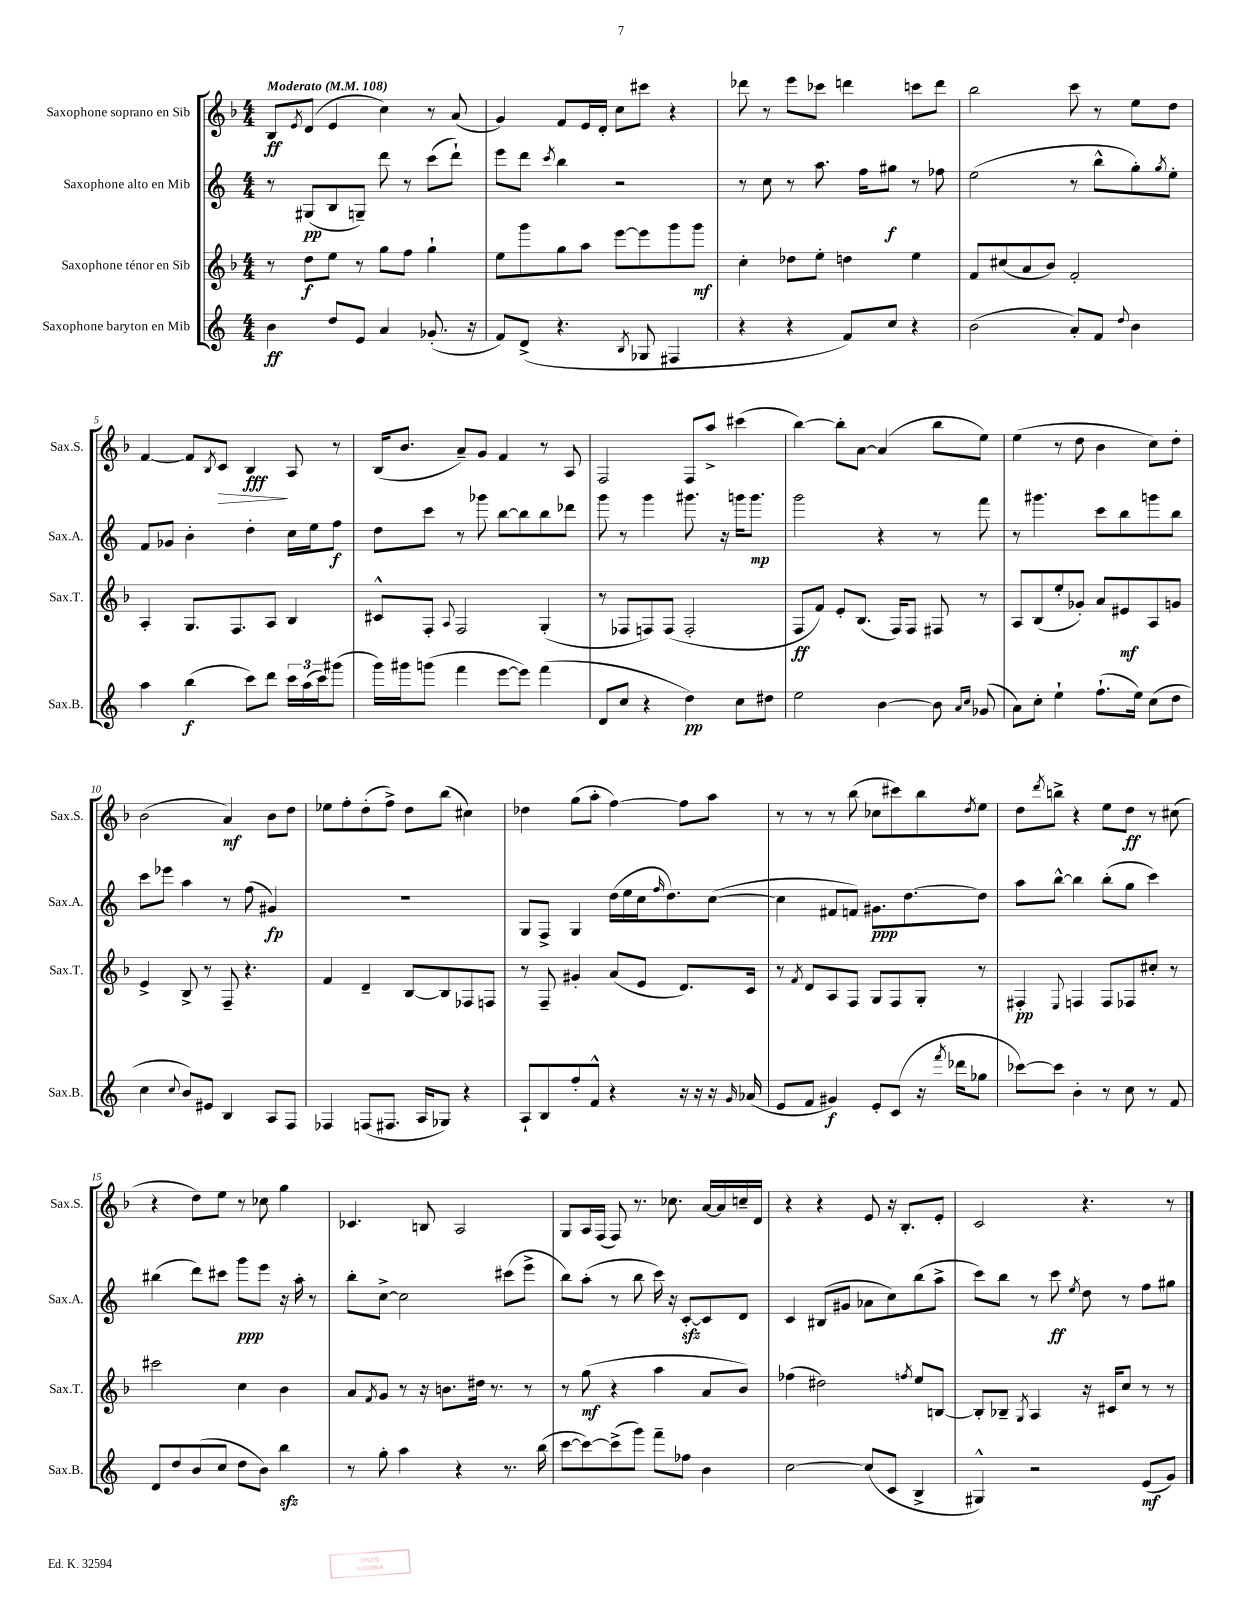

**kern	**dynam	**kern	**dynam	**kern	**dynam	**kern	**dynam
*part4	*part4	*part3	*part3	*part2	*part2	*part1	*part1
*staff4	*staff4	*staff3	*staff3	*staff2	*staff2	*staff1	*staff1
*I"Saxophone baryton en Mib	*	*I"Saxophone ténor en Sib	*	*I"Saxophone alto en Mib	*	*I"Saxophone soprano en Sib	*
*I'Sax.B.	*	*I'Sax.T.	*	*I'Sax.A.	*	*I'Sax.S.	*
*clefG2	*	*clefG2	*	*clefG2	*	*clefG2	*
*k[]	*	*k[b-]	*	*k[]	*	*k[b-]	*
*M4/4	*	*M4/4	*	*M4/4	*	*M4/4	*
*MM108	*	*MM108	*	*MM108	*	*MM108	*
=1	=1	=1	=1	=1	=1	=1	=1
!	!	!	!	!	!	!LO:TX:a:B:t=Moderato	!
4b\	ff	8r	.	8r	.	8B-/L	ff
.	.	.	.	.	.	8qe/	.
.	.	8dd\L	f	(8G#X/L	pp	(8d/J	.
8dd/L	.	8ee\J	.	8B/	.	4e/	.
8e/J	.	8r	.	8Gn~/J)	.	.	.
4a/	.	8gg\L	.	8ddd\	.	4cc\)	.
.	.	8ff\J	.	8r	.	.	.
(8.g-X'/	.	4gg`\	.	(8ccc\L	.	8r	.
.	.	.	.	8ddd`\J)	.	(8a/	.
16r	.	.	.	.	.	.	.
=2	=2	=2	=2	=2	=2	=2	=2
8f/L)	.	8ee\L	.	8eee\L	.	4g/)	.
(8d^/J	.	8ggg\	.	8ddd\J	.	.	.
.	.	.	.	8qccc/	.	.	.
4.r	.	8gg\	.	4bb\	.	8f/L	.
.	.	8aa\J	.	.	.	16e/L	.
.	.	.	.	.	.	16d'/JJ	.
.	.	[8eee\L	.	2r	.	8cc\L	.
8qB/	.	.	.	.	.	.	.
8G-X/	.	8eee\]	.	.	.	8ccc#X\J	.
4F#X/	.	8ggg\	.	.	.	4r	.
.	.	8ggg\J	mf	.	.	.	.
=3	=3	=3	=3	=3	=3	=3	=3
4r	.	4cc'\	.	8r	.	8ddd-X\	.
.	.	.	.	8cc\	.	8r	.
4r	.	8dd-X\L	.	8r	.	8eee\L	.
.	.	8ee'\J	.	8.aa\	.	8ccc-X\J	.
8f/L)	.	4ddn\	.	.	.	4dddn\	.
.	.	.	.	16ff\KL	.	.	.
8cc/J	.	.	.	8gg#X\J	f	.	.
4r	.	4ee\	.	8r	.	8cccn\L	.
.	.	.	.	8ff-X\	.	8ddd\J	.
=4	=4	=4	=4	=4	=4	=4	=4
(2b\	.	8f/L	.	(2ee\	.	2bb-\	.
.	.	(8cc#X/	.	.	.	.	.
.	.	8a/	.	.	.	.	.
.	.	8b-/J)	.	.	.	.	.
8a'/L)	.	2f'/	.	8r	.	8ccc\	.
8f/J	.	.	.	8bb^^\L	.	8r	.
8qqdd/	.	.	.	.	.	.	.
4b\	.	.	.	8gg'\)	.	8ee\L	.
.	.	.	.	8qgg/	.	.	.
.	.	.	.	8ee'\J	.	8dd\J	.
!!LO:LB:g=z
=5	=5	=5	=5	=5	=5	=5	=5
4aa\	.	4A'/	.	8f/L	.	[4f/	.
.	.	.	.	8g-X/J	.	.	.
(4bb\	f	8.G/L	.	4b'\	.	8f/L]	.
.	.	.	.	.	.	8qB-/	.
!	!	!	!	!	!	!	!LO:HP:b
.	.	.	.	.	.	8c/J	>
.	.	8.F/	.	.	.	.	.
8ccc\L)	.	.	.	4dd'\	.	4B-/	fff
8ddd\J	.	8A/J	.	.	.	.	.
24ccc\LL	.	4B-/	.	16cc\LL	.	8A/	]
(24aa\	.	.	.	.	.	.	.
.	.	.	.	16ee\J	.	.	.
24ccc\J)	.	.	.	.	.	.	.
(8ggg#X\J	.	.	.	8ff\J	f	8r	.
=6	=6	=6	=6	=6	=6	=6	=6
16ggg\LL)	.	8c#X^^/L	.	8dd\L	.	(16B-/KL	.
16ggg#X\J	.	.	.	.	.	8.b-/J	.
(8gggn\J	.	8F'/J	.	8ccc\J	.	.	.
.	.	8qqA/	.	.	.	.	.
4fff\	.	2F/	.	8r	.	8a~/L)	.
.	.	.	.	8ggg-X\	.	8g/J	.
[8eee\L	.	.	.	[8bb\L	.	4f/	.
8eee\J])	.	.	.	8bb\]	.	.	.
(4fff\	.	(4G'/	.	8bb\	.	8r	.
.	.	.	.	8ddd-X\J	.	8A/	.
=7	=7	=7	=7	=7	=7	=7	=7
8d/L	.	8r	.	8ggg\	.	2F/	.
8cc/J	.	8F-X/L	.	8r	.	.	.
4r	.	8Fn/)	.	4ggg\	.	.	.
.	.	(8F/J	.	.	.	.	.
4dd\)	pp	2F'/	.	8.ggg#X\	.	8F/L	.
.	.	.	.	.	.	8aa^/J	.
.	.	.	.	16r	.	.	.
8cc\L	.	.	.	16gggn\KL	.	(4ccc#X\	.
.	.	.	.	8.ggg\J	mp	.	.
8dd#X\J	.	.	.	.	.	.	.
=8	=8	=8	=8	=8	=8	=8	=8
2ee\	.	8F/L	ff	2ggg\	.	[4bb-\)	.
.	.	8f/J)	.	.	.	.	.
.	.	8e'/L	.	.	.	8bb-'\L]	.
.	.	(8.B-/J	.	.	.	[8a\J	.
[4b\	.	.	.	4r	.	(4a/]	.
.	.	16F/KL)	.	.	.	.	.
.	.	8F/J	.	.	.	.	.
8b\]	.	8F#X/	.	8r	.	8bb-\L	.
16qqa/LL	.	.	.	.	.	.	.
16qqcc/JJ	.	.	.	.	.	.	.
(8g-X/	.	8r	.	8fff\	.	8ee\J)	.
=9	=9	=9	=9	=9	=9	=9	=9
8a\L)	.	8A/L	.	8r	.	(4ee\	.
8cc'\J	.	(8B-/	.	4.ggg#X\	.	.	.
4ee`\	.	8ee'/	.	.	.	8r	.
.	.	8g-X'/J)	.	.	.	8dd\	.
(8.ff`\L	.	8a/L	.	8ccc\L	.	4b-\	.
.	.	8e#X/	mf	8bb\	.	.	.
16ee\Jk)	.	.	.	.	.	.	.
(8cc\L	.	8A/	.	8gggn\	.	8cc\L)	.
8dd\J	.	8gn/J	.	8bb\J	.	8dd'\J	.
!!LO:LB:g=z
=10	=10	=10	=10	=10	=10	=10	=10
4cc\	.	4e^/	.	8ccc\L	.	(2b-\	.
.	.	.	.	8eee-X\J	.	.	.
8qqcc/	.	.	.	.	.	.	.
8b/L)	.	8B-^/	.	4aa\	.	.	.
8e#X/J	.	8r	.	.	.	.	.
4B/	.	8F~/	.	8r	.	4a/)	mf
.	.	4.r	.	(8ff\	.	.	.
8A/L	.	.	.	4g#X/)	fp	8b-\L	.
8F/J	.	.	.	.	.	8dd\J	.
=11	=11	=11	=11	=11	=11	=11	=11
4F-X/	.	4f/	.	1r	.	8ee-X\L	.
.	.	.	.	.	.	8ff'\	.
(8Fn/L	.	4d~/	.	.	.	(8dd'\	.
8.F#X/J	.	.	.	.	.	8ff^\J)	.
.	.	[8B-/L	.	.	.	8dd\L	.
16A/KL	.	.	.	.	.	.	.
8G-X/J)	.	8B-/]	.	.	.	(8bb-\J	.
4r	.	8F-X/	.	.	.	4cc#X\)	.
.	.	8Fn/J	.	.	.	.	.
=12	=12	=12	=12	=12	=12	=12	=12
8A`/L	.	8r	.	8G/L	.	4dd-X\	.
8B/	.	8F~/	.	8F^/J	.	.	.
8ff'/	.	4g#X'/	.	4G/	.	(8gg\L	.
8f^^/J	.	.	.	.	.	8aa'\J	.
4r	.	(8a/L	.	(16dd\LL	.	[4ff\)	.
.	.	.	.	16ee\	.	.	.
.	.	8e/J	.	16cc\J	.	.	.
.	.	.	.	16qqff/	.	.	.
.	.	.	.	8.dd\)	.	.	.
16r	.	8.d/L)	.	.	.	8ff\L]	.
16r	.	.	.	.	.	.	.
16r	.	.	.	([8cc\J	.	8aa\J	.
16qqg/	.	.	.	.	.	.	.
(16a-X/	.	16c/Jk	.	.	.	.	.
=13	=13	=13	=13	=13	=13	=13	=13
8e/L	.	8r	.	4cc\]	.	8r	.
.	.	8qf/	.	.	.	.	.
8f/J	.	8d/L	.	.	.	8r	.
4g#X/)	f	8A/	.	8f#X/L	.	8r	.
.	.	8F/J	.	8fn/J)	.	(8bb-\	.
8e'/L	.	8G/L	.	8.g#X\L	ppp	8cc-X\L	.
(8c/J	.	8F/	.	.	.	8ccc#X\)	.
.	.	.	.	[8.dd\	.	.	.
16r	.	8G'/J	.	.	.	8bb-\	.
8qfff/	.	.	.	.	.	.	.
16ddd-X\KL	.	.	.	.	.	.	.
.	.	.	.	.	.	8qdd/	.
8gg-X\J	.	8r	.	8dd\J]	.	8ee\J	.
=14	=14	=14	=14	=14	=14	=14	=14
[8ccc-X\L)	.	4F#X'/	pp	8aa\L	.	8dd\L	.
.	.	.	.	.	.	8qddd/	.
8ccc-\J]	.	.	.	[8bb^^\J	.	8bbn^\J	.
.	.	8qqE/	.	.	.	.	.
4b'\	.	4Fn/	.	4bb\]	.	4r	.
8r	.	8F/L	.	(8bb'\L	.	8ee\L	.
8cc\	.	8F-X/	.	8gg\J	.	8dd\J	ff
8r	.	8cc#X'/J	.	4ccc\)	.	8r	.
8f/	.	8r	.	.	.	(8cc#X\	.
!!LO:LB:g=z
=15	=15	=15	=15	=15	=15	=15	=15
8d/L	.	2ccc#X\	.	(4bb#X\	.	4r	.
8dd/	.	.	.	.	.	.	.
(8b/	.	.	.	8ddd\L)	.	8dd\L)	.
8cc/J	.	.	.	8ccc#X\J	.	8ee\J	.
8dd\L	.	4cc\	.	8ggg\L	ppp	8r	.
8b\J)	.	.	.	8eee\J	.	8cc-X\	.
4bbzz\	.	4b-\	.	16r	.	4gg\	.
.	.	.	.	16aa'\	.	.	.
.	.	.	.	8r	.	.	.
=16	=16	=16	=16	=16	=16	=16	=16
8r	.	8a/L	.	8bb'\L	.	4.c-X/	.
.	.	8qf/	.	.	.	.	.
8gg'\	.	8g/J	.	[8cc^\J	.	.	.
4aa\	.	8r	.	2cc\]	.	.	.
.	.	16r	.	.	.	8Bn/	.
.	.	8.bn\L	.	.	.	.	.
4r	.	.	.	.	.	2A/	.
.	.	16dd#X\Jk	.	.	.	.	.
.	.	8.r	.	.	.	.	.
8.r	.	.	.	(8ccc#X\L	.	.	.
.	.	8r	.	8eee^\J	.	.	.
(16bb\	.	.	.	.	.	.	.
=17	=17	=17	=17	=17	=17	=17	=17
[8ccc\L	.	8r	.	8bb\L)	.	8G/L	.
8ccc\_)	.	(8gg\	mf	(8aa'\J	.	16A/L	.
.	.	.	.	.	.	(16F/JJ	.
(8ccc^\]	.	4r	.	8r	.	8F/)	.
8ggg\J)	.	.	.	8bb\	.	8.r	.
8fff~\L	.	4aa\	.	16ccc\)	.	.	.
.	.	.	.	16r	.	8.cc-X\	.
8ff-X\J	.	.	.	[8czz'/L	.	.	.
4b\	.	8a/L	.	8c/]	.	[16a/LL	.
.	.	.	.	.	.	16a/]	.
.	.	8b-/J)	.	8d/J	.	16ccn~/	.
.	.	.	.	.	.	16d/JJ	.
=18	=18	=18	=18	=18	=18	=18	=18
[2cc\	.	(4ff-X\	.	4c/	.	4r	.
.	.	2dd#X\)	.	(8B#X/L	.	4r	.
.	.	.	.	8g#X/J	.	.	.
(8cc/L]	.	.	.	8a-X\L	.	8e/	.
8c/J	.	.	.	8cc\)	.	16r	.
.	.	.	.	.	.	8.B-'/L	.
.	.	8qffn/	.	.	.	.	.
4B^/	.	8ee/L	.	(8bb\	.	.	.
.	.	[8Bn/J	.	8aa^\J	.	8e'/J	.
=19	=19	=19	=19	=19	=19	=19	=19
4G#X^^/)	.	8B'/L]	.	8ccc\L)	.	2c/	.
.	.	8B-X~/J	.	8bb\J	.	.	.
.	.	8qG/	.	.	.	.	.
2r	.	4A/	.	8r	.	.	.
.	.	.	.	8ccc\	ff	.	.
.	.	.	.	8qee/	.	.	.
.	.	16r	.	8dd\	.	4.r	.
.	.	16c#X/KL	.	.	.	.	.
.	.	8cc/J	.	8r	.	.	.
(8e/L	mf	8r	.	8ff\L	.	.	.
8g/J)	.	8r	.	8gg#X\J	.	8r	.
==	==	==	==	==	==	==	==
*-	*-	*-	*-	*-	*-	*-	*-
